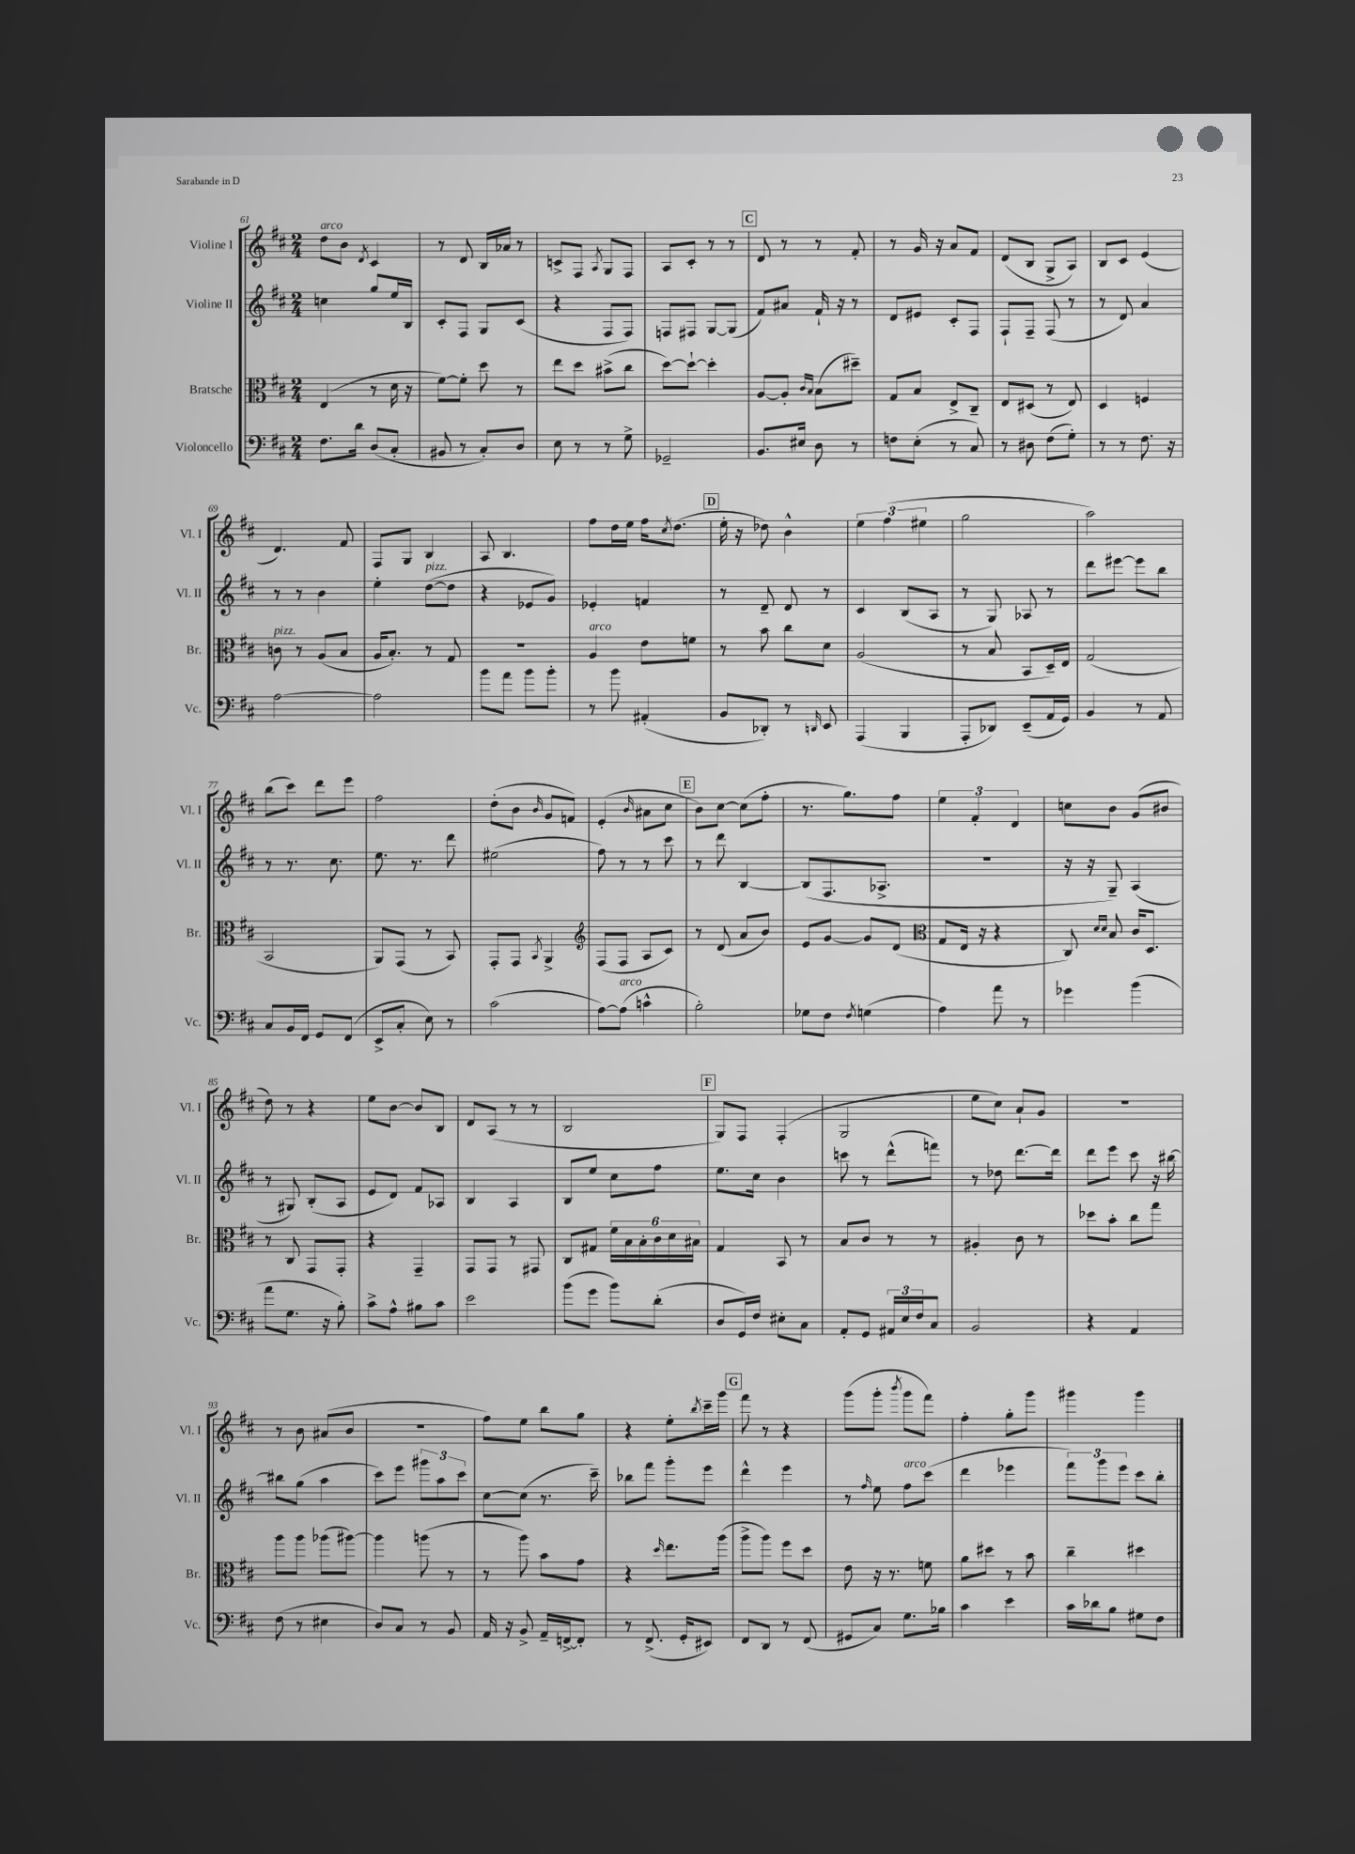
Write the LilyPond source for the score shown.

<<
\new StaffGroup <<
\new Staff = "s0" \with { instrumentName = "Violine I" shortInstrumentName = "Vl. I" } {
    \clef treble \key d \major \numericTimeSignature \time 2/4
    d''8^\markup { \italic "arco" } b'8 \acciaccatura { d'8 } cis'4 |
    r8 d'8 b16 aes'16 r8 |
    c'8-> fis8 \acciaccatura { a8 } g8 fis8 |
    a8 cis'8-. r8 r8 |
    \mark \markup { \box "C" } d'8 r8 r8 fis'8-. |
    r8 g'16 r16 a'8 fis'8 |
    d'8( b8 g8-> a8) |
    b8 cis'8 e'4( |
    d'4.) fis'8 |
    fis8 g8 b4 |
    a8 b4. |
    fis''8 d''16 e''16 fis''16 \acciaccatura { cis''8 } d''8.( |
    \mark \markup { \box "D" } e''16-. r16 des''8) b'4-^ |
    \tuplet 3/2 { e''4 fis''4( eis''4 } |
    g''2 |
    a''2) |
    b''8( cis'''8) d'''8 e'''8 |
    fis''2 |
    d''8-.( b'8 \grace { b'16 } g'8 f'8) |
    e'4-.( \grace { b'16 } ais'8 cis''8 |
    \mark \markup { \box "E" } b'8) cis''8~ cis''8( fis''8-. |
    r8. g''8.) fis''8 |
    \tuplet 3/2 { e''4 fis'4-. d'4 } |
    c''8 b'8 g'8( bis'8 |
    d''8) r8 r4 |
    e''8 b'8~ b'8 b8 |
    d'8 a8( r8 r8 |
    b2 |
    \mark \markup { \box "F" } g8) fis8 fis4-.( |
    g2 |
    e''8 cis''8) a'8-! g'8 |
    r2 |
    r8 b'8 ais'8( b'8 |
    R2 |
    fis''8) e''8 b''8 g''8 |
    r4 e''8-. \acciaccatura { b''8 } cis'''16-- g'''16 |
    \mark \markup { \box "G" } fis'''8 r8 r4 |
    g'''8( g'''8-. \acciaccatura { b'''8 } g'''8 fis'''8) |
    fis''4-. g''8-. g'''8 |
    gis'''4 gis'''4 \bar "|." |
}
\new Staff = "s1" \with { instrumentName = "Violine II" shortInstrumentName = "Vl. II" } {
    \clef treble \key d \major \numericTimeSignature \time 2/4
    c''4 g''8 e''16 b16 |
    cis'8-. fis8 g8 cis'8( |
    r4 fis8 fis8) |
    f8 fis8 g8~ g8( |
    \mark \markup { \box "C" } fis'8) ais'8 fis'16-! r16 r8 |
    d'8 eis'8 cis'8-. fis8 |
    fis8-! fis8-- fis8( r8 |
    r8 d'8) a'4 |
    r8 r8 b'4 |
    e''4-. d''8~^\markup { \italic "pizz." }( d''8 |
    r4 ees'8 g'8) |
    ees'4-. f'4 |
    \mark \markup { \box "D" } r8 d'8-- d'8 r8 |
    cis'4 b8( a8 |
    r8 g8) aes8 r8 |
    d'''8 eis'''8~ eis'''8 b''8 |
    r8 r8. cis''8. |
    e''8. r8. d'''8 |
    eis''2( |
    fis''8) r8 r8 cis'''8 |
    \mark \markup { \box "E" } r8 d'''8 b4~ |
    b8( fis8. aes8.-> |
    R2 |
    r16 r16 g8--) a4( |
    r8 gis8) b8-.( a8 |
    e'8 d'8) fis'8 aes8 |
    b4 a4 |
    b8 e''8 cis''8 fis''8 |
    \mark \markup { \box "F" } e''8. cis''16 b'4 |
    c'''8 r8 d'''8-^( f'''8) |
    r8 des''8 d'''8.~ d'''16 |
    d'''8 e'''8 cis'''8 r16 bis''16~ |
    bis''8 g''8( a''4 |
    cis'''8) e'''8 \tuplet 3/2 { gis'''8 a''8 cis'''8 } |
    cis''8~ cis''8( r8. cis'''16--) |
    bes''8 fis'''8 g'''8-. e'''8 |
    \mark \markup { \box "G" } d'''4-^ e'''4 |
    r8 \grace { fis''16 } e''8 fis''8^\markup { \italic "arco" } cis'''8( |
    d'''4 ees'''4 |
    \tuplet 3/2 { fis'''8) g'''8 e'''8 } cis'''8 b''8-. \bar "|." |
}
\new Staff = "s2" \with { instrumentName = "Bratsche" shortInstrumentName = "Br." } {
    \clef alto \key d \major \numericTimeSignature \time 2/4
    e4( r8 d'16 r16 |
    fis'8~) fis'8-. d''8 r8 |
    e''8 d''8 bis'8->( cis''8 |
    d''8~) d''8~-! d''4-. |
    \mark \markup { \box "C" } a8~ a8-. \grace { cis'16 b16 } b8( dis''8--) |
    g8 b8 e8-> cis8-- |
    e8 dis8( r8 e8) |
    d4 f4 |
    c'8^\markup { \italic "pizz." } r8 a8( b8 |
    a16 b8.-.) r8 g8 |
    R2 |
    a4^\markup { \italic "arco" } e'8 f'8 |
    \mark \markup { \box "D" } r8 b'8 cis''8 d'8 |
    a2( |
    r8 b8 b,8 d16--) e16 |
    g2( |
    b,2 |
    a,8) g,8( r8 b,8) |
    g,8-. g,8 \acciaccatura { b,8 } a,4-> |
    \clef treble fis8( fis8 a8 cis'8) |
    \mark \markup { \box "E" } r8 d'8( a'8 b'8) |
    e'8 g'8~ g'8 d'8( |
    \clef alto g8 e16 r16 r4 |
    cis8) \grace { d'16 d'16 } b8 cis'16 d8. |
    r8 cis8 g,8 g,8-. |
    r4 g,4-- |
    g,8 g,8 r8 gis,8 |
    cis8 gis8 \tuplet 6/4 { fis'16 b16 b16-. cis'16 d'16 bis16 } |
    \mark \markup { \box "F" } g4 b,8 r8 |
    b8 cis'8 r8 r8 |
    ais4-. cis'8 r8 |
    des''8 b'8-. cis''8 g''8 |
    a''8 a''8 aes''8( ais''8~) |
    ais''4 a''8( r8 |
    r8 a''8) b'8 g'8 |
    r4 \grace { d''16 } e''8. a''16( |
    \mark \markup { \box "G" } a''8-> a''8) fis''8 d''8 |
    e'8 r16 r8. f'8 |
    a'8 dis''8 r8 b'8 |
    cis''4-- dis''4 \bar "|." |
}
\new Staff = "s3" \with { instrumentName = "Violoncello" shortInstrumentName = "Vc." } {
    \clef bass \key d \major \numericTimeSignature \time 2/4
    fis8. d'16 d8( cis8-. |
    bis,8 r8 cis8-.) d8 |
    e8 r8 r8 g8-> |
    ges,2-- |
    \mark \markup { \box "C" } b,8. eis16 d8 r8 |
    f8 e8-.( r8 cis8) |
    r8 dis8 fis8( g8-.) |
    r8 r8 fis8. r16 |
    a2~ |
    a2 |
    b'8 a'8 b'8 b'8-. |
    r8 b'8 ais,4-.( |
    \mark \markup { \box "D" } b,8 des,8-.) r8 \grace { d,16 } e,8 |
    a,,4( b,,4 |
    a,,8-. des,8) e,8--( a,16 g,16) |
    b,4 r8 a,8 |
    cis8 b,16 fis,16 g,8 fis,8( |
    e,8-> cis8-. e8) r8 |
    cis'2( |
    a8~) a8^\markup { \italic "arco" }( c'4-^ |
    \mark \markup { \box "E" } b2-.) |
    ges8 fis8 \acciaccatura { fis8 } g4( |
    a4) a'8 r8 |
    ges'4 b'4( |
    a'8 g8. r16 b8-.) |
    cis'8-> a8-^ bis8 cis'8 |
    e'2 |
    b'8( g'8 b'8) d'8-.( |
    \mark \markup { \box "F" } d8 g,16) fis16 eis8-. cis8 |
    a,8-. g,8 \tuplet 3/2 { ais,16 e16 fis16 } cis8 |
    b,2 |
    r4 a,4 |
    fis8( r8 eis4 |
    d8) cis8 r8 b,8 |
    a,16 r16 b,8-> a,16-- f,16~-> f,8-. |
    r8 fis,8.->( g,16-. eis,8) |
    \mark \markup { \box "G" } fis,8 d,8 r8 fis,8( |
    gis,8 cis8) g8. bes16 |
    cis'4 e'4 |
    cis'16 des'16 b8 gis8 fis8 \bar "|." |
}
>>
>>
\layout { \context { \Score currentBarNumber = #61 } }
